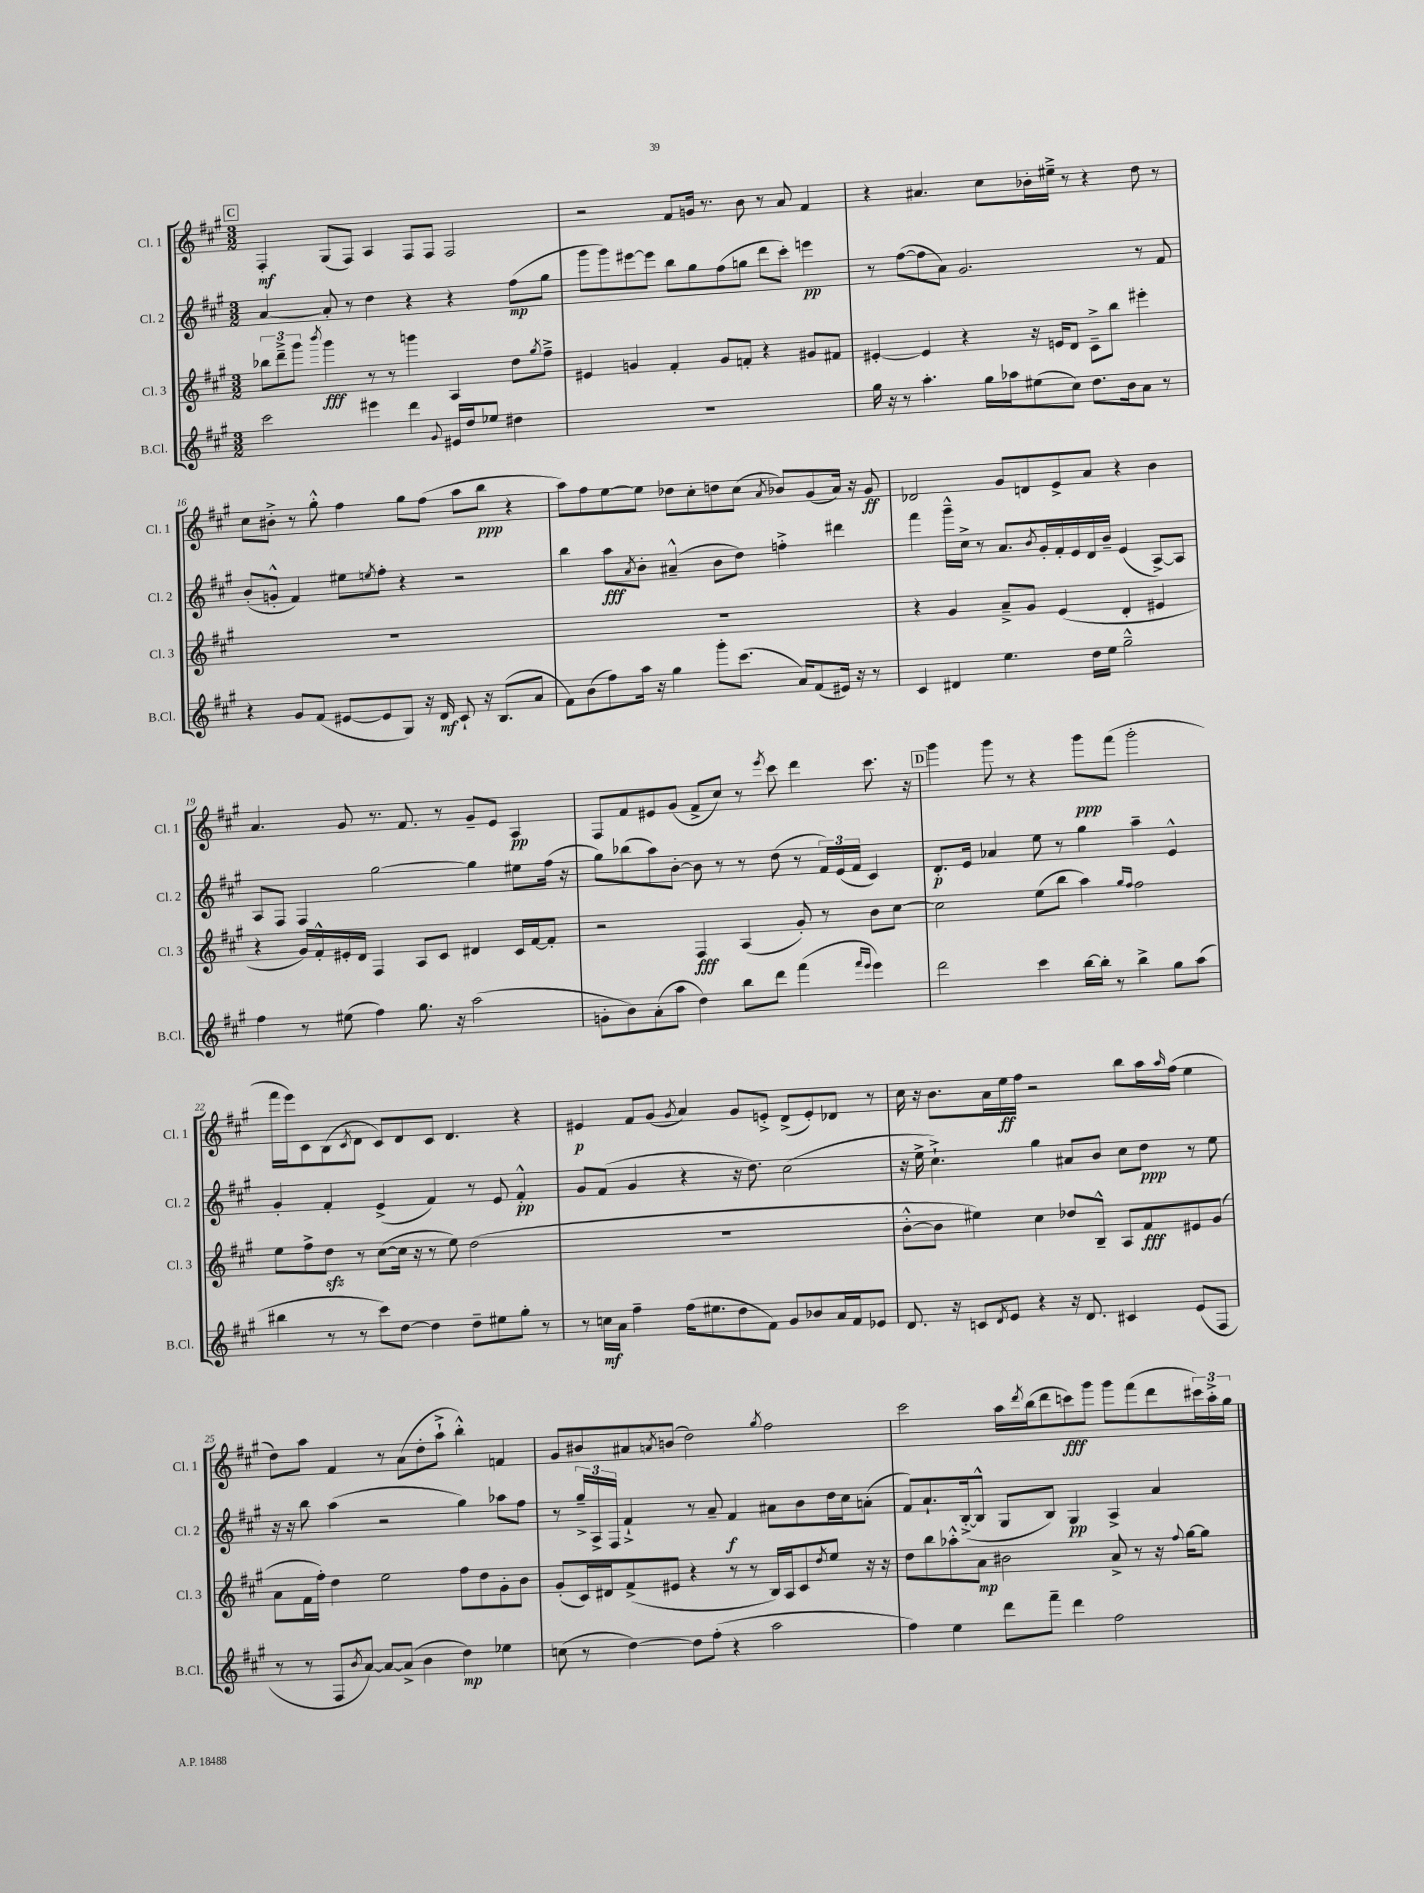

**kern	**kern	**kern	**kern
*staff4	*staff3	*staff2	*staff1
*clefG2	*clefG2	*clefG2	*clefG2
*k[f#c#g#]	*k[f#c#g#]	*k[f#c#g#]	*k[f#c#g#]
*M3/2	*M3/2	*M3/2	*M3/2
2ccc#	12bb-	[4a	4F#'
.	12ddd~^	.	.
.	12ggg#	.	.
.	8qbbb	.	.
.	4ggg#	8a']	(8G#
.	.	8r	8F#)
4eee#	8r	4dd	4A
.	8r	.	.
4ddd	4ggg	4r	8F#
.	.	.	8F#
8qqg#	.	.	.
16e#	4A	4r	2F#
16dd	.	.	.
8ee-	.	.	.
4dd#	8dd	(8ff#	.
.	8qgg#	.	.
.	8ff#~^	8gg#	.
=	=	=	=
1.r	4e#	8ggg#	2r
.	.	8ggg#)	.
.	4g	[8eee#	.
.	.	8eee#]	.
.	4f#'	8bb	8f#
.	.	8gg#	16g
.	.	.	8.r
.	8g	(8ff#	.
.	8f'	8gg	8b
.	4r	8ddd	8r
.	.	8ccc#')	8a
.	8g#	4eee	4f#
.	8f#	.	.
=	=	=	=
16gg#	[4e#'	8r	4r
16r	.	.	.
8r	.	([8ff#	.
4.aa'	4e#]	8ff#]	4.a#
.	.	8a)	.
.	4r	2.g#	.
16gg#	.	.	8cc#
16aa-	.	.	.
(8ee#	16r	.	16b-'
.	16e	.	16ee#~^
8cc#)	8d	.	8r
8.dd	8c#~^	.	4r
.	8bb	.	.
16b	.	.	.
8a	4eee#'	8r	8dd
8r	.	8f#	8r
=	=	=	=
4r	1.r	(8b'	8cc#
.	.	8g'^^	8b#'^
8g#	.	4f#)	8r
(8f#	.	.	8gg#'^^
[8e#	.	8ee#	4ff#
.	.	8qee	.
8e#]	.	8ff#'	.
8G#)	.	4r	8gg#
16r	.	.	(8ff#
16d	.	.	.
8c#`	.	2r	8aa
16r	.	.	8bb
(8.B	.	.	.
.	.	.	4r
8a	.	.	.
=	=	=	=
8f#)	1.r	4bb	8aa)
(8b	.	.	8ff#
8ff#)	.	8aa	[8ee
.	.	8qa	.
16aa	.	8b'	8ee]
16r	.	.	.
4gg#	.	(4a#~^^	8dd-
.	.	.	8cc#'
8ggg#'	.	8b	8dd
(8.ccc#	.	8dd)	(8cc#
.	.	.	8qa
.	.	4ff'^	8b-)
16a)	.	.	.
(8f#	.	.	(8g#
16e#)	.	4ddd#	16a)
16r	.	.	16r
8r	.	.	8g#
=	=	=	=
4c#	4r	4fff#	2d-
4d#	4g#	16ggg#~^^	.
.	.	16cc#^	.
.	.	8r	.
4.ee	8a~^	8.a	8g#
.	8g#	.	8d
.	.	8qb	.
.	.	16g#'	.
.	(4e	16f#'	8e^
.	.	16e	.
16dd	.	16d	8a
16ee	.	16b~	.
2gg#~^^	4d'	(4e	4r
.	4e#	[8A^)	4b
.	.	8A]	.
=	=	=	=
4ff#	4r	8A	4.a
.	.	8F#	.
8r	16g#)	4F#	.
.	16f#'^^	.	.
(8ee#	16e#'	.	8g#
.	16d	.	.
4ff#)	4F#	[2gg#	8.r
.	.	.	8.f#
8.gg#	8A	.	.
.	8c#	.	8r
16r	.	.	.
(2aa	4d#	4gg#]	8g#~
.	.	.	8e
.	16c#	8ee#	4A
.	[16f#	.	.
.	8f#']	(16ff#	.
.	.	16r	.
=	=	=	=
8g'	2r	8gg#)	8F#
8b)	.	(8bb-	8f#
(8a'	.	8aa)	8e#
8aa	.	[8b'	(8g#
4dd)	4F#	8b]	8f#^
.	.	8r	8cc#)
8bb	(4A	8r	8r
.	.	.	8qeee
8ddd	.	(8dd	8ccc#
(4fff#	8g#')	8r	4ddd
.	8r	24f#)	.
.	.	(24e	.
.	.	24f#	.
16qqfff#	.	.	.
16qqeee	.	.	.
4eee)	8b	4c#)	8.ccc#
.	[8cc#	.	.
.	.	.	16r
=	=	=	=
2ddd	2cc#]	8.d'	4ggg#
.	.	16e	.
.	.	4a-	8ggg#
.	.	.	8r
4ccc#	(8ee	8ee	4r
.	8bb	8r	.
[16bb	4aa)	4gg#	8ggg#
16bb']	.	.	.
8r	.	.	(8fff#
.	16qqgg#	.	.
.	16qqff#	.	.
4bb^	2ff#	4aa~	2ggg#'
8gg#	.	4e^^	.
(8aa	.	.	.
=	=	=	=
4bb#	8ee	4g#'	16fff#
.	.	.	16eee)
.	8ff#^	.	8c#
8r	8dd	4f#'	(8B
.	.	.	8qc#
8r	8r	.	8d
8ccc#)	([8cc#	(4e^	8c#)
[8dd	16cc#]	.	8d
.	16r	.	.
4dd]	8r	4f#)	8c#
.	8ee)	.	4.d
8dd~	(2dd	8r	.
8ee#	.	8e	.
8gg#'	.	4f#'^^	4r
8r	.	.	.
=	=	=	=
8r	1.r	8g#	4e#
16cc	.	(8f#	.
16a	.	.	.
4ff#~	.	4g#	8f#
.	.	.	(8g#
.	.	.	8qg#
(16ff#	.	4r	4a)
8.ee#	.	.	.
8dd	.	16r	8g#
.	.	8.dd)	.
8f#)	.	.	8e'^
8g#	.	(2cc#	(8d^
8b-	.	.	8e')
16a	.	.	8d-
16f#	.	.	.
8e-	.	.	8r
=	=	=	=
8.d	[8b'^^	16r	16cc#
.	.	16ee^	16r
.	8b]	4.cc#`^)	8.b
16r	.	.	.
8c	4ee#)	.	.
.	.	.	16a
8qd	.	.	.
8e	.	.	16ee
.	.	.	16ff#
4r	4cc#	4gg#	2r
16r	8dd-	8a#	.
8.d	.	.	.
.	8B~^^	8b	.
4c#	8A	8cc#	8bb
.	8f#	8dd	16aa
.	.	.	16qqaa
.	.	.	(16ff#
(8e	8e#	8r	4ee
8F#	(8g#	8ee	.
=	=	=	=
8r	8a	16r	8dd)
.	.	16r	.
8r	16f#	8bb	8aa
.	16ff#')	.	.
8F#	4dd	(4aa	4f#
8qb	.	.	.
[8a)	.	.	.
8a_	2ee	2r	8r
(8a^]	.	.	(8a
4b	.	.	8dd'
.	.	.	8aa`^
4dd)	8ff#	4gg#)	4bb'^^)
.	8dd	.	.
4ee-	8g#'	8aa-	4f
.	8b	8ff#	.
=	=	=	=
(8cc	(8g#'	8r	8g#
8r	16c#)	24gg#~^	8b#
.	.	24A^	.
.	16d#	.	.
.	.	24F#	.
[4dd)	(8f#^	4f#`^	8a#
.	.	.	8qa
.	8e#	.	(8b
8dd]	4r	8r	2dd)
(8ff#'	.	8a~	.
4r	8r	4f#	.
.	8r	.	.
.	.	.	8qgg#
2aa	16B)	8a#	2ff#
.	16A	.	.
.	8c#	8b	.
.	8qdd	.	.
.	8ee	16dd	.
.	.	16cc#	.
.	16r	(8a'	.
.	16r	.	.
=	=	=	=
4ff#)	8dd	8f#)	2ccc#
.	8bb	8.a`	.
4ee	8aa-'^^	.	.
.	.	([16B'^	.
.	8a	8B^^]	.
8ddd	2b#	8G#	16aa
.	.	.	8qddd
.	.	.	(16bb
8fff#~	.	8B)	8ddd
4ddd	.	4G#	8ccc)
.	.	.	8ggg#
2ff#	8a^	4A^	8ggg#
.	8r	.	(8fff#
.	16r	4a	8ddd
.	8qqff#	.	.
.	[16gg#	.	.
.	8gg#]	.	24ccc#)
.	.	.	24aa'^
.	.	.	24gg#
==	==	==	==
*-	*-	*-	*-
